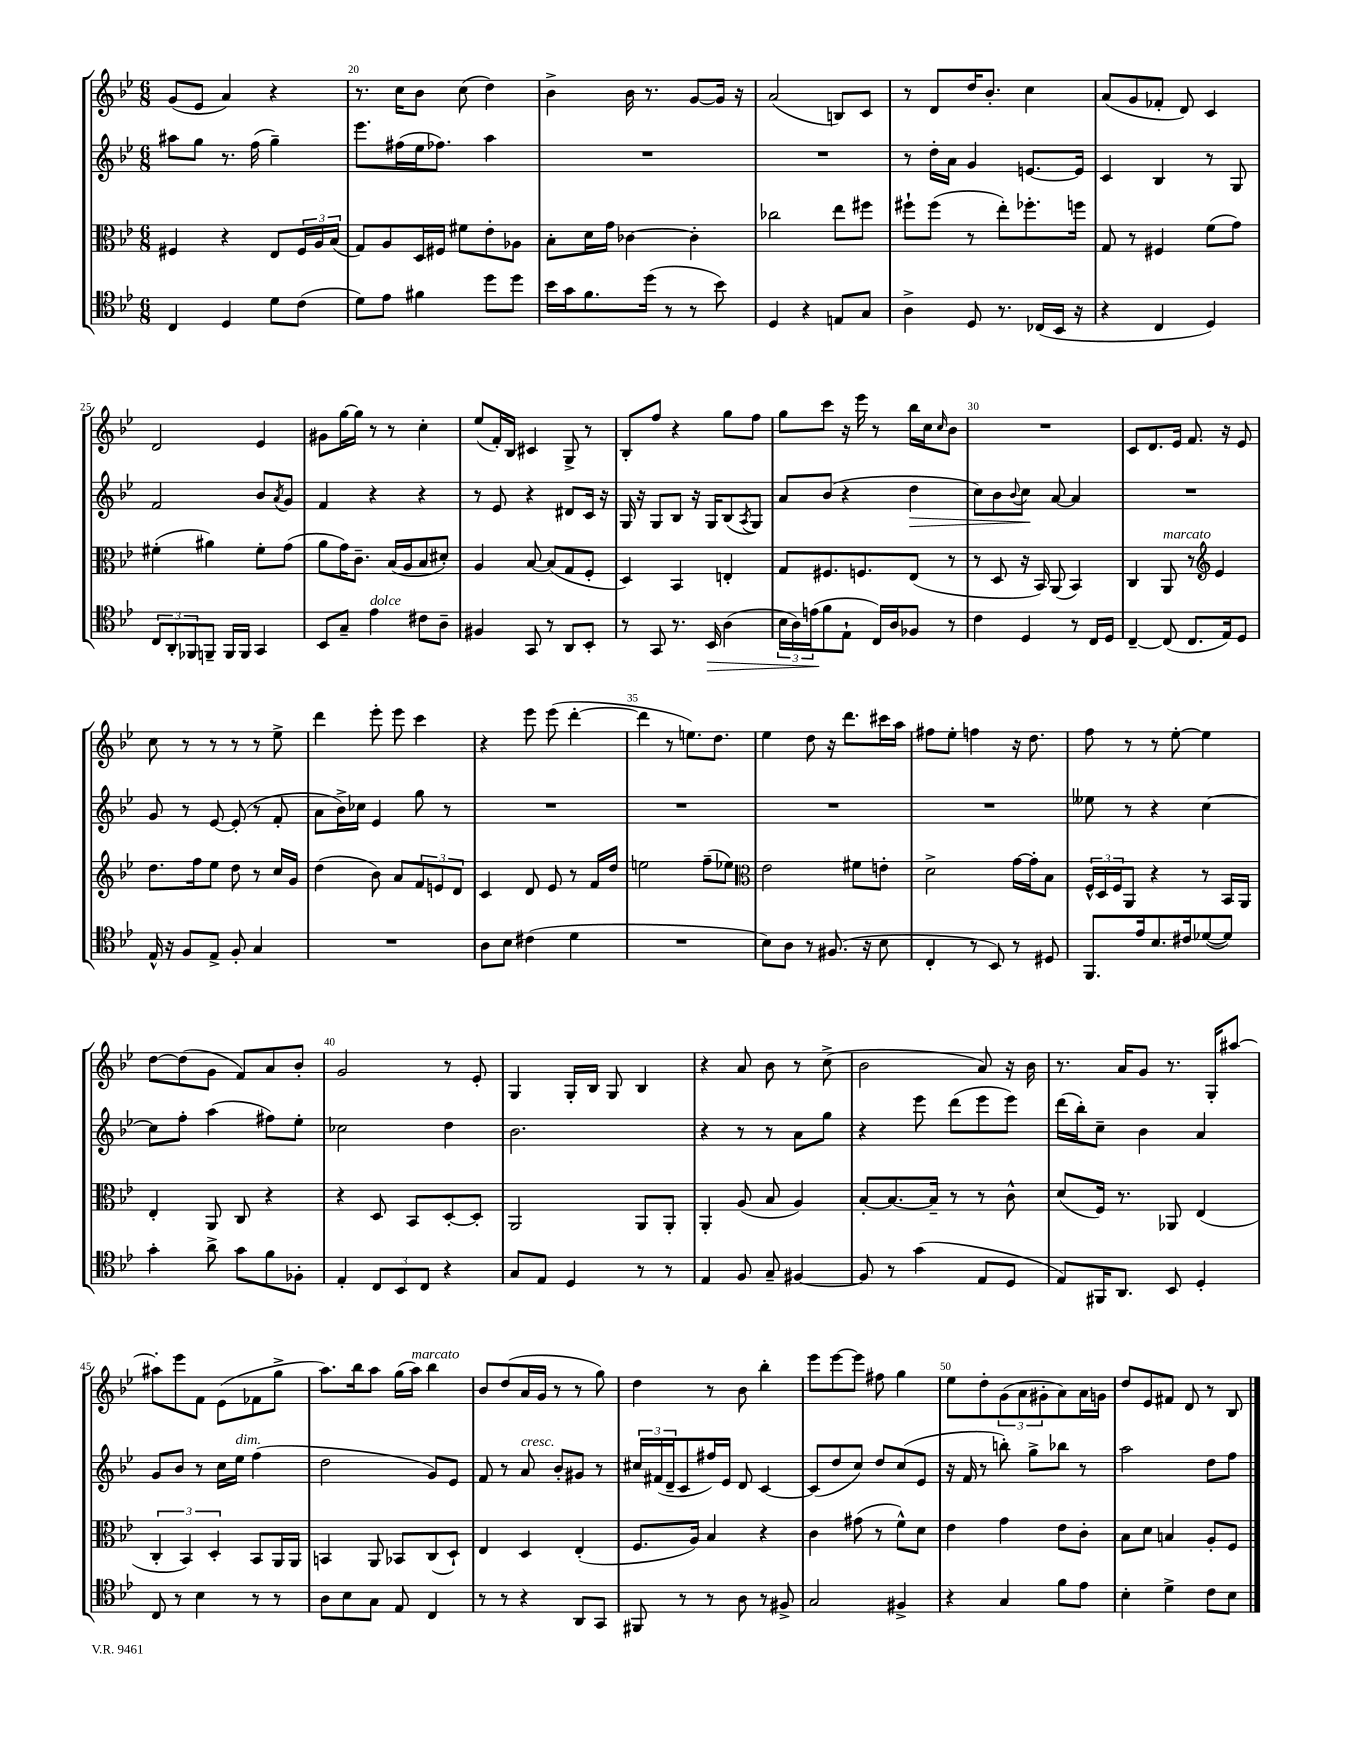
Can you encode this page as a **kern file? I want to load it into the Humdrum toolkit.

**kern	**kern	**kern	**kern
*staff4	*staff3	*staff2	*staff1
*clefC4	*clefC3	*clefG2	*clefG2
*k[b-e-]	*k[b-e-]	*k[b-e-]	*k[b-e-]
*M6/8	*M6/8	*M6/8	*M6/8
4C	4F#	8aa#	(8g
.	.	8gg	8e-
4D	4r	8.r	4a)
.	.	(16ff	.
8d	8E-	4gg~)	4r
(8c	24F#	.	.
.	24A	.	.
.	(24B-	.	.
=	=	=	=
8d)	8G)	8.eee-	8.r
8e-	8A	.	.
.	.	(16ff#	16cc
4f#	16D	16ee-	8b-
.	16F#	8.ff-)	.
.	8f#	.	(8cc
8dd	8e-'	4aa	4dd)
8dd	8A-	.	.
=	=	=	=
16b-	8B-'	2.r	4b-^
16g	.	.	.
8.f	16d	.	.
.	16g	.	.
.	[4c-	.	16b-
(16dd	.	.	8.r
8r	.	.	.
8r	4c-']	.	[8g
8b-)	.	.	16g]
.	.	.	16r
=	=	=	=
4D	2cc-	2.r	(2a
4r	.	.	.
8E	8ee-	.	8B)
8G	8ff#	.	8c
=	=	=	=
4A^	8ff#`	8r	8r
.	(8ff#	16dd'	8d
.	.	16a	.
8D	8r	4g	16dd
.	.	.	8.b-'
8.r	8ee-')	.	.
.	8.ff-'	[8.e	4cc
(16C-	.	.	.
16BB-	.	.	.
16r	16ff	16e]	.
=	=	=	=
4r	8G	4c	(8a
.	8r	.	8g
4C	4F#	4B-	8f-'
.	.	.	8d)
4D)	(8f	8r	4c
.	8g)	8G	.
=	=	=	=
12C	(4f#'	2f	2d
12AA'	.	.	.
12FF-	.	.	.
8FF~	4a#)	.	.
16FF	.	.	.
16FF	.	.	.
4GG	8f#'	8b-	4e-
.	.	8qa	.
.	(8g	8g	.
=	=	=	=
8BB-	8a	4f	8g#
8G~	16g)	.	[16gg
.	8.c~	.	16gg]
4e-	.	4r	8r
.	(16B-	.	8r
.	16A	.	.
8c#	8B-	4r	4cc'
8A~	8d#')	.	.
=	=	=	=
4F#	4A	8r	(8ee-
.	.	8e-	16f')
.	.	.	16B-
8GG	[8B-	4r	4c#
8r	(8B-]	.	.
8AA	8G	8d#	8G^
8BB-'	8F'	16c	8r
.	.	16r	.
=	=	=	=
8r	4D)	16G	8B-'
.	.	16r	.
8GG	.	8G	8ff
8.r	4BB-	8B-	4r
.	.	16r	.
16BB-	.	16G	.
(4A	4E'	(8B-	8gg
.	.	8qA	.
.	.	8G)	8ff
=	=	=	=
24B-	8G	8a	8gg
24A)	.	.	.
(24e	.	.	.
8f	8.F#	(8b-	8ccc
8E-`	.	4r	16r
.	8.F	.	16eee-
16C)	.	.	8r
16A	.	.	.
8F-	(8E-	4dd	16bb-
.	.	.	16cc
.	.	.	16qqcc
8r	8r	.	8b-
=	=	=	=
4c	8r	8cc)	2.r
.	8D	8b-	.
.	.	8qqb-	.
4D	16r	8cc	.
.	16BB-)	.	.
.	(8AA	[8a	.
8r	4BB-)	4a]	.
16C	.	.	.
16D	.	.	.
=	=	=	=
[4C~	4C	2.r	8c
.	.	.	8.d
(8C]	8AA	.	.
.	.	.	16e-
8.C	8r	.	8.f
*	*clefG2	*	*
.	4e-	.	.
16E-)	.	.	16r
8D	.	.	8e-
=	=	=	=
16E-^^	8.dd	8g	8cc
16r	.	.	.
8F	.	8r	8r
.	16ff	.	.
8E-^	8ee-	[8e-	8r
8F'	8dd	(8e-']	8r
4G	8r	8r	8r
.	16cc	8f'	8ee-^
.	16g	.	.
=	=	=	=
2.r	(4dd	8a	4ddd
.	.	16b-^)	.
.	.	16cc-	.
.	8b-)	4e-	8eee-'
.	8a	.	8eee-
.	12f	8gg	4ccc
.	12e	.	.
.	.	8r	.
.	12d	.	.
=	=	=	=
8A	4c	2.r	4r
8B-	.	.	.
(4c#	8d	.	8eee-
.	8e-	.	(8eee-
4d	8r	.	[4ddd'
.	16f	.	.
.	16dd	.	.
=	=	=	=
2.r	2ee	2.r	4ddd]
.	.	.	8r
.	.	.	8.ee)
.	(8ff~	.	.
.	.	.	8.dd
.	8ee-)	.	.
=	=	=	=
*	*clefC3	*	*
8B-)	2e-	2.r	4ee-
8A	.	.	.
8r	.	.	8dd
(8.F#	.	.	16r
.	.	.	8.ddd
.	8f#	.	.
16r	.	.	.
8B-	8e'	.	16ccc#
.	.	.	16aa
=	=	=	=
4C'	2d^	2.r	8ff#
.	.	.	8ee-'
8r	.	.	4ff
8BB-)	.	.	.
8r	[16g	.	16r
.	16g']	.	8.dd
8D#	8B-	.	.
=	=	=	=
8.FF	24F^^	8ee--	8ff
.	24D	.	.
.	24F	.	.
.	8AA	8r	8r
16e-	.	.	.
8.B-	4r	4r	8r
.	.	.	[8ee-'
16c#	.	.	.
([8d-	8r	[4cc	4ee-]
8d-])	16BB-	.	.
.	16AA	.	.
=	=	=	=
4g'	4E-'	8cc]	[8dd
.	.	8ff'	(8dd]
8a^	8AA	(4aa	8g
8g	8C	.	8f)
8f	4r	8ff#)	8a
8F-'	.	8ee-'	8b-'
=	=	=	=
4E-'	4r	2cc-	2g
12C	8D	.	.
12BB-	.	.	.
.	8BB-	.	.
12C	.	.	.
4r	[8D'	4dd	8r
.	8D']	.	8e-'
=	=	=	=
8G	2AA	2.b-	4G
8E-	.	.	.
4D	.	.	16G'
.	.	.	16B-
.	.	.	8G
8r	8AA	.	4B-
8r	8AA'	.	.
=	=	=	=
4E-	4AA'	4r	4r
8F	(8A	8r	8a
8G~	8B-	8r	8b-
[4F#	4A)	8a	8r
.	.	8gg	(8cc^
=	=	=	=
8F#]	[8B-'	4r	2b-
8r	8.B-_	.	.
(4g	.	8eee-	.
.	16B-~]	.	.
.	8r	(8ddd	.
8E-	8r	8eee-	8a)
8D	8c^^	8eee-)	16r
.	.	.	16b-
=	=	=	=
8E-)	(8d	(16ddd	8.r
.	.	16bb-')	.
16FF#	16F)	8cc~	.
8.AA	8.r	.	16a
.	.	4b-	8g
8BB-	8AA-	.	8.r
4D'	(4E-	4a	.
.	.	.	16G'
.	.	.	[8aa#
=	=	=	=
8C	6C'	8g	8aa#']
8r	.	8b-	8eee-
.	6BB-)	.	.
4B-	.	8r	8f
.	6D'	.	.
.	.	16cc	(8e-
.	.	16ee-	.
8r	8BB-	(4ff	8f-
8r	16AA	.	8gg^
.	16AA	.	.
=	=	=	=
8A	4BB	2dd	8.aa)
8B-	.	.	.
.	.	.	16bb-
8G	8AA	.	8aa
8E-	8BB-	.	(16gg
.	.	.	16aa)
4C	(8C	8g)	4bb-
.	8D`)	8e-	.
=	=	=	=
8r	4E-	8f	8b-
8r	.	8r	(8dd
4r	4D	8a	16a
.	.	.	16g
.	.	8b-'	8r
8AA	(4E-'	8g#	8r
8GG	.	8r	8gg)
=	=	=	=
8FF#	8.F	24cc#	4dd
.	.	(24f#	.
.	.	24d~	.
8r	.	8c	.
.	16A)	.	.
8r	4B-	16ff#)	8r
.	.	16e-	.
8A	.	8d	8b-
8r	4r	[4c	4bb-'
8F#^	.	.	.
=	=	=	=
2G	4c	(8c]	8eee-
.	.	8dd	[8eee-
.	(8g#	8cc)	8eee-]
.	8r	8dd	8ff#
4F#^	8f^^)	(8cc	4gg
.	8d	8e-	.
=	=	=	=
4r	4e-	16r	8ee-
.	.	16f	.
.	.	8r	8dd'
4G	4g	8bb')	(12g
.	.	.	12a
.	.	8gg^	.
.	.	.	12g#'
8f	8e-	8bb-	8a)
8e-	8c'	8r	16a
.	.	.	16g
=	=	=	=
4B-'	8B-	2aa	8dd
.	8d	.	8e-
4d^	4B	.	8f#
.	.	.	8d
8c	8A'	8dd	8r
8B-	8F	8ff	8B-
==	==	==	==
*-	*-	*-	*-
